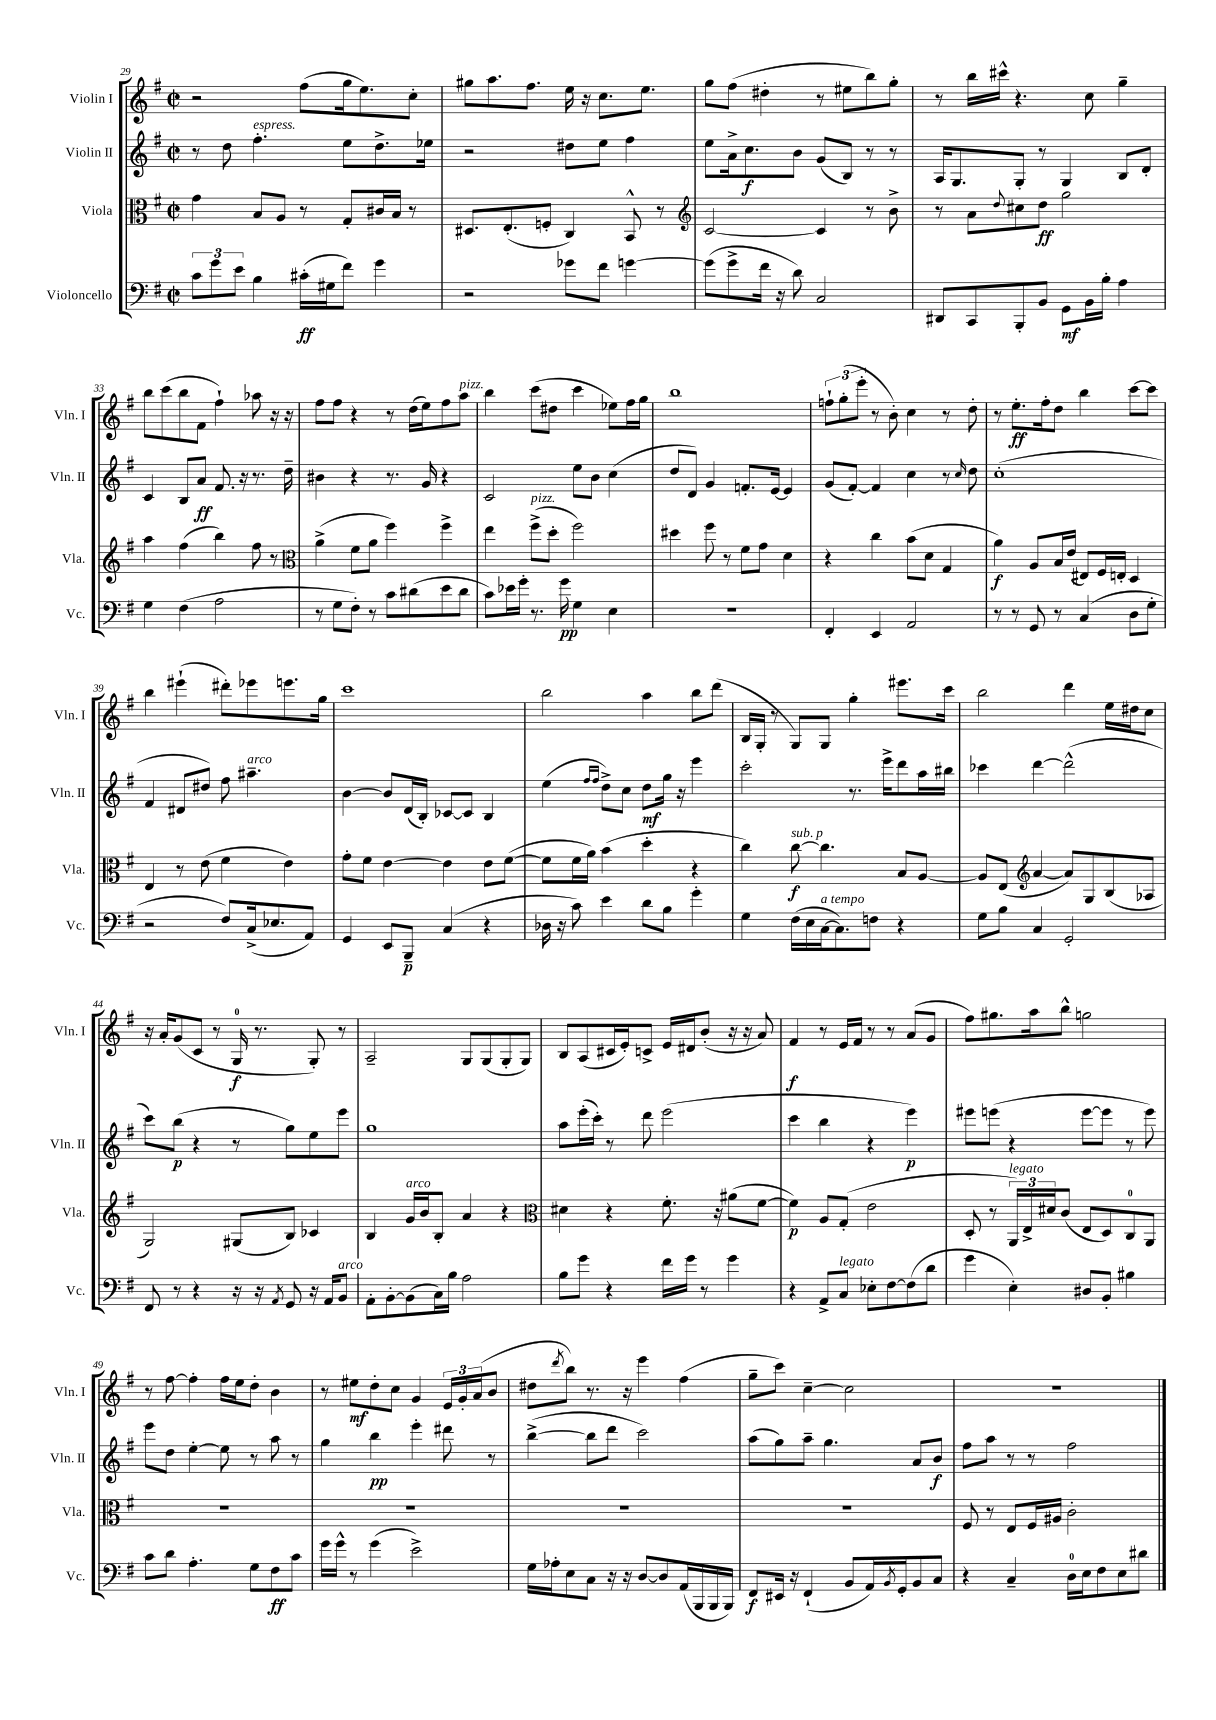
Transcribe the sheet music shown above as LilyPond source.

<<
\new StaffGroup <<
\new Staff = "s0" \with { instrumentName = "Violin I" shortInstrumentName = "Vln. I" } {
    \clef treble \key g \major \defaultTimeSignature \time 2/2
    r2 fis''8( g''16 e''8.) c''8-. |
    gis''8 a''8. fis''8. e''16 r16 c''8. e''8. |
    g''8 fis''8( dis''4-. r8 eis''8 b''8) g''8-. |
    r8 b''16 cis'''16-^ r4. c''8 g''4-- |
    b''8 c'''8( b''8 fis'8 fis''4-!) aes''8 r16 r16 |
    fis''8 fis''8 r4 r8 d''16( e''16) fis''8 a''8^\markup { \italic "pizz." } |
    b''4 c'''8( dis''8 c'''4 ees''8) fis''16 g''16 |
    b''1 |
    \tuplet 3/2 { f''8-! g''8-.( e'''8-. } r8 b'8-.) c''4 r8 d''8-. |
    r8 e''8.-.\ff fis''16-. d''8 b''4 c'''8~ c'''8 |
    b''4 eis'''4-!( dis'''8-.) ees'''8 e'''8. g''16 |
    c'''1 |
    b''2 a''4 b''8 d'''8( |
    b16 g16-. r8 g8) g8 g''4-. eis'''8. c'''16 |
    b''2 d'''4 e''16 dis''16 c''8 |
    r16 a'16-. g'8( c'8 r8 g16-0\f r8. g8-.) r8 |
    a2-- g8 g8( g8-. g8) |
    b8 a8( cis'16 e'16-.) c'8-> e'16 dis'16 b'8-.( r16 r16 a'8) |
    fis'4\f r8 e'16 fis'16 r8 r8 a'8( g'8 |
    fis''8) gis''8. a''16 b''8-^ g''2 |
    r8 fis''8~ fis''4-. fis''16 e''16 d''8-. b'4 |
    r8 eis''8\mf d''8-. c''8 g'4 \tuplet 3/2 { e'16 g'16-. a'16( } b'8 |
    dis''8 \acciaccatura { d'''8 } b''8) r8. r16 e'''4 fis''4( |
    g''8-- c'''8) c''4~-- c''2 |
    r1 \bar "|." |
}
\new Staff = "s1" \with { instrumentName = "Violin II" shortInstrumentName = "Vln. II" } {
    \clef treble \key g \major \defaultTimeSignature \time 2/2
    r8 d''8 fis''4.-.^\markup { \italic "espress." } e''8 d''8.-> ees''16 |
    r2 dis''8 e''8 fis''4 |
    e''8 a'16-> c''8.\f b'8 g'8( b8) r8 r8 |
    a16 g8. g8-. r8 g4 b8 d'8-. |
    c'4 b8 a'8\ff fis'8. r16 r8. d''16-- |
    bis'4 r4 r8. g'16 r4 |
    c'2 e''8 b'8 c''4( |
    d''8 d'8) g'4 f'8.-. e'16~ e'4 |
    g'8( fis'8~-.) fis'4 c''4 r8 \grace { c''16 } d''8 |
    c''1-.( |
    fis'4 dis'8 dis''8) fis''8 ais''4.--^\markup { \italic "arco" } |
    b'4~ b'8 d'16( b16-.) ces'8~ ces'8 b4 |
    e''4( \grace { fis''16 fis''16 } d''8->) c''8 d''8\mf g''16 r16 e'''4 |
    c'''2-. r8. e'''16-> d'''8 a''16 bis''16 |
    ces'''4 d'''4~ d'''2-^( |
    c'''8) b''8\p( r4 r8 g''8) e''8 e'''8 |
    g''1 |
    a''8 e'''16-.( c'''16-.) r8 d'''8 e'''2( |
    c'''4 b''4 r4 e'''4\p) |
    eis'''8 e'''8( r4 e'''8~ e'''8 r8 e'''8) |
    e'''8 d''8 e''4~-. e''8 r8 a''8 r8 |
    g''4 b''4\pp e'''4-. dis'''8 r8 |
    b''4~->( b''8 d'''8 c'''2) |
    a''8( g''8) a''8-- g''4. a'8 b'8\f |
    fis''8 a''8 r8 r8 fis''2 \bar "|." |
}
\new Staff = "s2" \with { instrumentName = "Viola" shortInstrumentName = "Vla." } {
    \clef alto \key g \major \defaultTimeSignature \time 2/2
    g'4 b8 a8 r8 g8-. cis'16 b16 r8 |
    dis8. e8.-.( f8-. c4) b,8-^ r8 |
    \clef treble c'2~ c'4 r8 b'8-> |
    r8 a'8 \appoggiatura { d''8 } cis''8 d''8\ff g''2 |
    a''4 fis''4( b''4) fis''8 r8 |
    \clef alto a'4->( fis'8 a'8 fis''4) fis''4-> |
    e''4 fis''8->^\markup { \italic "pizz." }( d''8-. fis''2) |
    dis''4 fis''8 r8 fis'8 g'8 d'4 |
    r4 c''4 b'8( d'8 g4 |
    a'4\f) a8 b16 e'16( eis8) fis16 e16-. d4 |
    e4 r8 e'8( fis'4 e'4) |
    g'8-. fis'8 e'4~ e'4 e'8 fis'8~( |
    fis'8 fis'16 a'16) b'4( d''4-. r4 |
    c''4) c''8~\f^\markup { \italic "sub. p" } c''4. b8 a8~ |
    a8 e8( \clef treble a'4~ a'8) g8 b8( aes8 |
    g2) gis8( b8) ces'4 |
    b4 g'16^\markup { \italic "arco" } b'16 b8-. a'4 r4 |
    \clef alto dis'4 r4 fis'8.-. r16 ais'8( fis'8~ |
    fis'4\p) a8 g8-.( e'2 |
    d8-. r8 \tuplet 3/2 { a,16^\markup { \italic "legato" }) e16-> dis'16 } c'8( e8 d8) c8-0 a,8 |
    R1 |
    R1 |
    R1 |
    R1 |
    fis8 r8 e8 fis16 ais16 c'2-. \bar "|." |
}
\new Staff = "s3" \with { instrumentName = "Violoncello" shortInstrumentName = "Vc." } {
    \clef bass \key g \major \defaultTimeSignature \time 2/2
    \tuplet 3/2 { c'8 g'8 e'8 } b4 cis'16-.\ff( gis16 fis'8) g'4 |
    r2 ges'8 fis'8 g'4~ |
    g'8( g'8-> fis'16 r16 d'8) c2 |
    dis,8 c,8 b,,8-. b,8 g,8\mf b,16 b16-. a4 |
    g4 fis4( a2 |
    r8 g8 fis8-.) r8 c'8 dis'8( e'8 dis'8 |
    c'8) ees'16 g'16-. r8. g'16\pp g4 e4 |
    r1 |
    fis,4-. e,4 a,2 |
    r8 r8 g,8 r8 c4( d8 g8-. |
    r2 fis8) c16->( ees8. a,8) |
    g,4 e,8 b,,8--\p c4( r4 |
    des16 r16 c'8) e'4 d'8 b8 g'4-. |
    g4 fis16( e16 c16~^\markup { \italic "a tempo" } c8.) f8 r4 |
    g8 b8 c4 g,2-. |
    fis,8 r8 r4 r16 r16 \acciaccatura { a,8 } g,8 r16 a,16 b,8^\markup { \italic "arco" } |
    a,8-. b,8~-. b,8( c16) b16 a2 |
    b8 g'8 r4 fis'16 g'16 r8 g'4 |
    r4 a,8-> c8^\markup { \italic "legato" } ees8-. fis8~ fis8( d'8 |
    g'4 e4-.) dis8 b,8-. bis4 |
    c'8 d'8 a4.-. g8 fis8\ff c'8 |
    g'16 g'16-^ r8 g'4( e'2->) |
    g16 aes16-. e8 c8 r16 r16 d8~ d8 a,16( b,,16 b,,16 b,,16) |
    fis,8\f eis,16 r16 fis,4-!( b,8 a,16) \acciaccatura { b,8 } g,16-. b,8 c8 |
    r4 c4-- d16-0 e16 fis8 e8 dis'8 \bar "|." |
}
>>
>>
\layout { \context { \Score currentBarNumber = #29 } }
